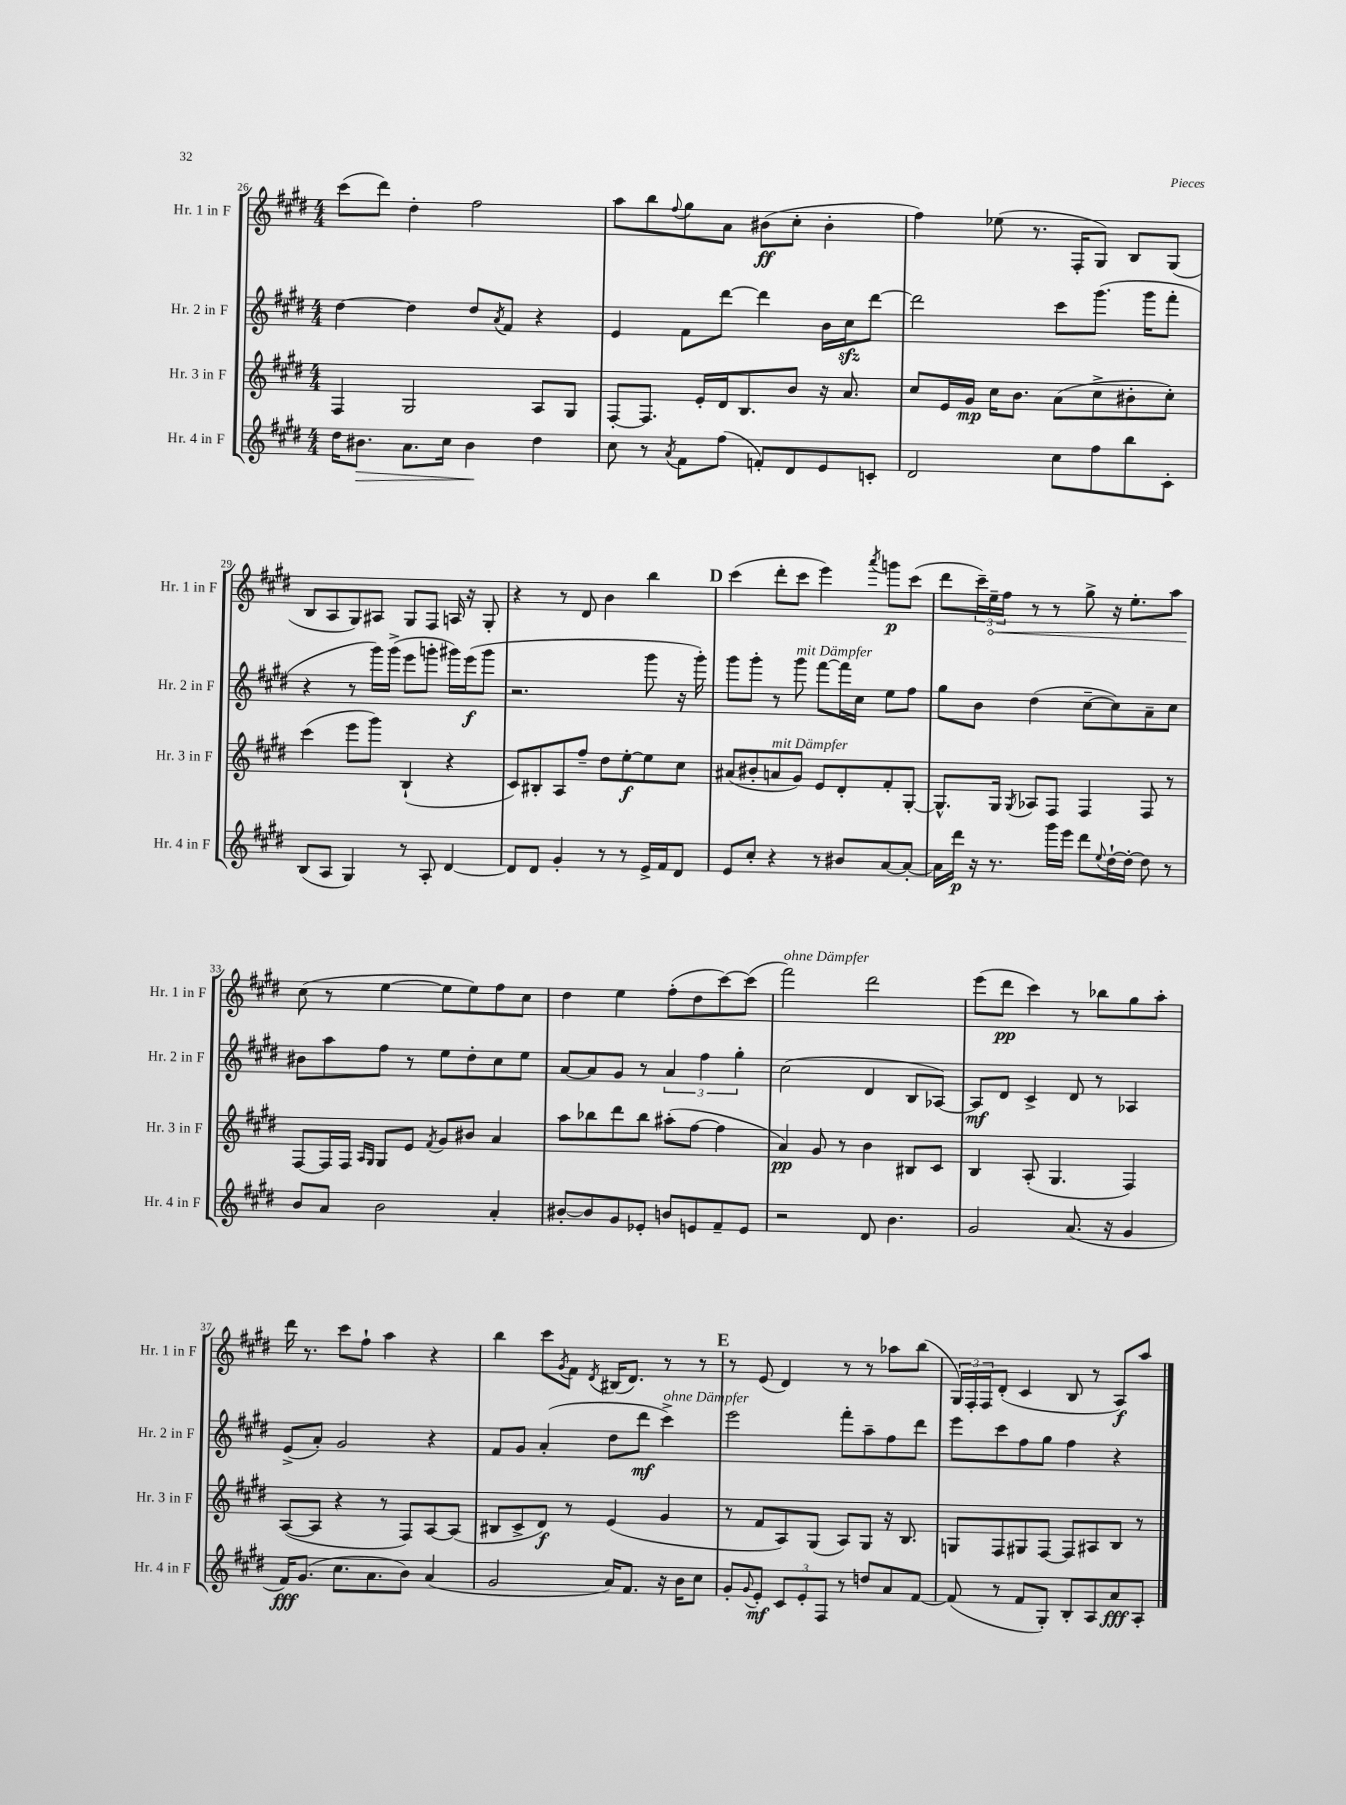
<<
\new StaffGroup <<
\new Staff = "s0" \with { instrumentName = "Hr. 1 in F" shortInstrumentName = "Hr. 1 in F" } {
    \clef treble \key e \major \numericTimeSignature \time 4/4
    cis'''8( dis'''8) dis''4-. fis''2 |
    a''8 b''8 \appoggiatura { fis''8 } gis''8 a'8 bis'8\ff( cis''8-. bis'4-. |
    fis''4) ees''8( r8. fis16-. gis8) b8 gis8( |
    b8 a8 gis8) ais8 gis8 fis8 a16 r16 gis8-. |
    r4 r8 dis'8 b'4 b''4 |
    \mark \markup { \bold "D" } cis'''4( dis'''8-. cis'''8 e'''4) \acciaccatura { a'''8 } g'''8\p cis'''8( |
    dis'''8 \tuplet 3/2 { cis'''16--) \once \override Hairpin.circled-tip = ##t e''16--\< fis''16 } r8 r8 gis''8-> r16 e''8.-. a''8 |
    cis''8\!( r8 e''4~ e''8 e''8) fis''8 cis''8 |
    dis''4 e''4 fis''8-.( dis''8 cis'''8~) cis'''8( |
    fis'''2^\markup { \italic "ohne Dämpfer" }) dis'''2 |
    e'''8( dis'''8\pp cis'''4) r8 bes''8 gis''8 a''8-. |
    dis'''16 r8. cis'''8 fis''8-! a''4 r4 |
    b''4 cis'''8 \acciaccatura { gis'8 } fis'8 \acciaccatura { dis'8 } bis16( dis'8.) r8 r8 |
    \mark \markup { \bold "E" } r8 e'8( dis'4) r8 r8 aes''8 b''8( |
    \tuplet 3/2 { gis16) fis16-. fis16 } dis'8-.( cis'4 b8 r8 a8\f) a''8 \bar "|." |
}
\new Staff = "s1" \with { instrumentName = "Hr. 2 in F" shortInstrumentName = "Hr. 2 in F" } {
    \clef treble \key e \major \numericTimeSignature \time 4/4
    dis''4~ dis''4 dis''8 \acciaccatura { a'8 } fis'8 r4 |
    e'4 fis'8 dis'''8~ dis'''4 b'16 cis''16\sfz dis'''8~ |
    dis'''2 cis'''8 gis'''8.( gis'''16 fis'''8-. |
    r4 r8 gis'''16) gis'''16->( e'''8 g'''8-. gis'''16) e'''16\f( gis'''8 |
    r2. gis'''8 r16 gis'''16-.) |
    \mark \markup { \bold "D" } gis'''8 gis'''8-. r8 gis'''8^\markup { \italic "mit Dämpfer" } fis'''8~ fis'''16 cis''16 e''8 fis''8 |
    gis''8 b'8 dis''4( cis''8~-- cis''8) a'8-- cis''8 |
    bis'8 a''8 fis''8 r8 e''8 dis''8-. cis''8 e''8 |
    a'8~ a'8 gis'8 r8 \tuplet 3/2 { a'4 fis''4 gis''4-. } |
    cis''2( dis'4 b8 aes8~) |
    aes8\mf dis'8 cis'4-> dis'8 r8 aes4 |
    e'8->( a'8-.) gis'2 r4 |
    fis'8 gis'8 a'4-.( dis''8 dis'''8\mf cis'''4->^\markup { \italic "ohne Dämpfer" }) |
    \mark \markup { \bold "E" } e'''2 fis'''8-. a''8-- fis''8 dis'''8 |
    e'''8 cis'''8 fis''8 gis''8 fis''4 r4 \bar "|." |
}
\new Staff = "s2" \with { instrumentName = "Hr. 3 in F" shortInstrumentName = "Hr. 3 in F" } {
    \clef treble \key e \major \numericTimeSignature \time 4/4
    fis4 gis2 a8 gis8 |
    fis8~-. fis8. e'16-. dis'16 b8. b'8 r16 a'8. |
    cis''8 e'16 gis'16\mp cis''16 b'8. a'8( cis''8-> bis'8-. cis''8-.) |
    cis'''4( e'''8 gis'''8) b4-!( r4 |
    cis'8) bis8-. a8 fis''8-- dis''8 e''8~-.\f e''8 cis''8 |
    \mark \markup { \bold "D" } ais'8( bis'8-. a'8^\markup { \italic "mit Dämpfer" } gis'8) e'8 dis'8-. fis'8-. gis8~-. |
    gis8.-^ gis16 \acciaccatura { gis8 } aes8 fis8 fis4 fis8 r8 |
    fis8~ fis16 fis16 \grace { a16 gis16 } gis8 e'8 \acciaccatura { fis'8 } gis'8 bis'8 a'4 |
    a''8 bes''8 dis'''8 bes''8 ais''8-.( fis''8~ fis''4 |
    a'4\pp) gis'8 r8 b'4 bis8 cis'8 |
    b4 a8-.( gis4. fis4) |
    a8~( a8 r4 r8 fis8) a8~ a8( |
    bis8 cis'8-> dis'8\f) r8 e'4( gis'4 |
    \mark \markup { \bold "E" } r8 fis'8 a8) gis8( a8) gis8 r16 b8. |
    g8 fis8 gis8 fis8~ fis8 ais8 b8 r8 \bar "|." |
}
\new Staff = "s3" \with { instrumentName = "Hr. 4 in F" shortInstrumentName = "Hr. 4 in F" } {
    \clef treble \key e \major \numericTimeSignature \time 4/4
    dis''16 bis'8.\> a'8. cis''16 bis'4\! dis''4 |
    cis''8 r8 \acciaccatura { a'8 } fis'8 fis''8( f'8-.) dis'8 e'8 c'8-. |
    dis'2 cis''8 fis''8 b''8 cis'8-. |
    b8( a8 gis4) r8 a8-. dis'4~ |
    dis'8 dis'8 gis'4-. r8 r8 e'16-> fis'16 dis'8 |
    \mark \markup { \bold "D" } e'8 cis''8-. r4 r8 bis'8 a'8~ a'8~-. |
    a'16 dis'''16\p r16 r8. gis'''16 e'''16 dis'''8 \appoggiatura { e''8 } dis''16~-! dis''16~-. dis''8 r8 |
    b'8 a'8 b'2 a'4-. |
    bis'8~-. bis'8 gis'8 ees'8-. b'8 e'8 fis'8-- e'8 |
    r2 dis'8 b'4. |
    gis'2 a'8.( r16 gis'4 |
    fis'16\fff) gis'8.( cis''8. a'8. b'8) a'4( |
    gis'2 a'16) fis'8. r16 b'16 cis''8 |
    \mark \markup { \bold "E" } gis'8-. \appoggiatura { gis'8 } e'8-.\mf \tuplet 3/2 { cis'8 e'8-. fis8 } r8 d''8 a'8 fis'8~ |
    fis'8( r8 fis'8 gis8-.) b8-. a8 a'8\fff a8-. \bar "|." |
}
>>
>>
\layout { \context { \Score currentBarNumber = #26 } }
